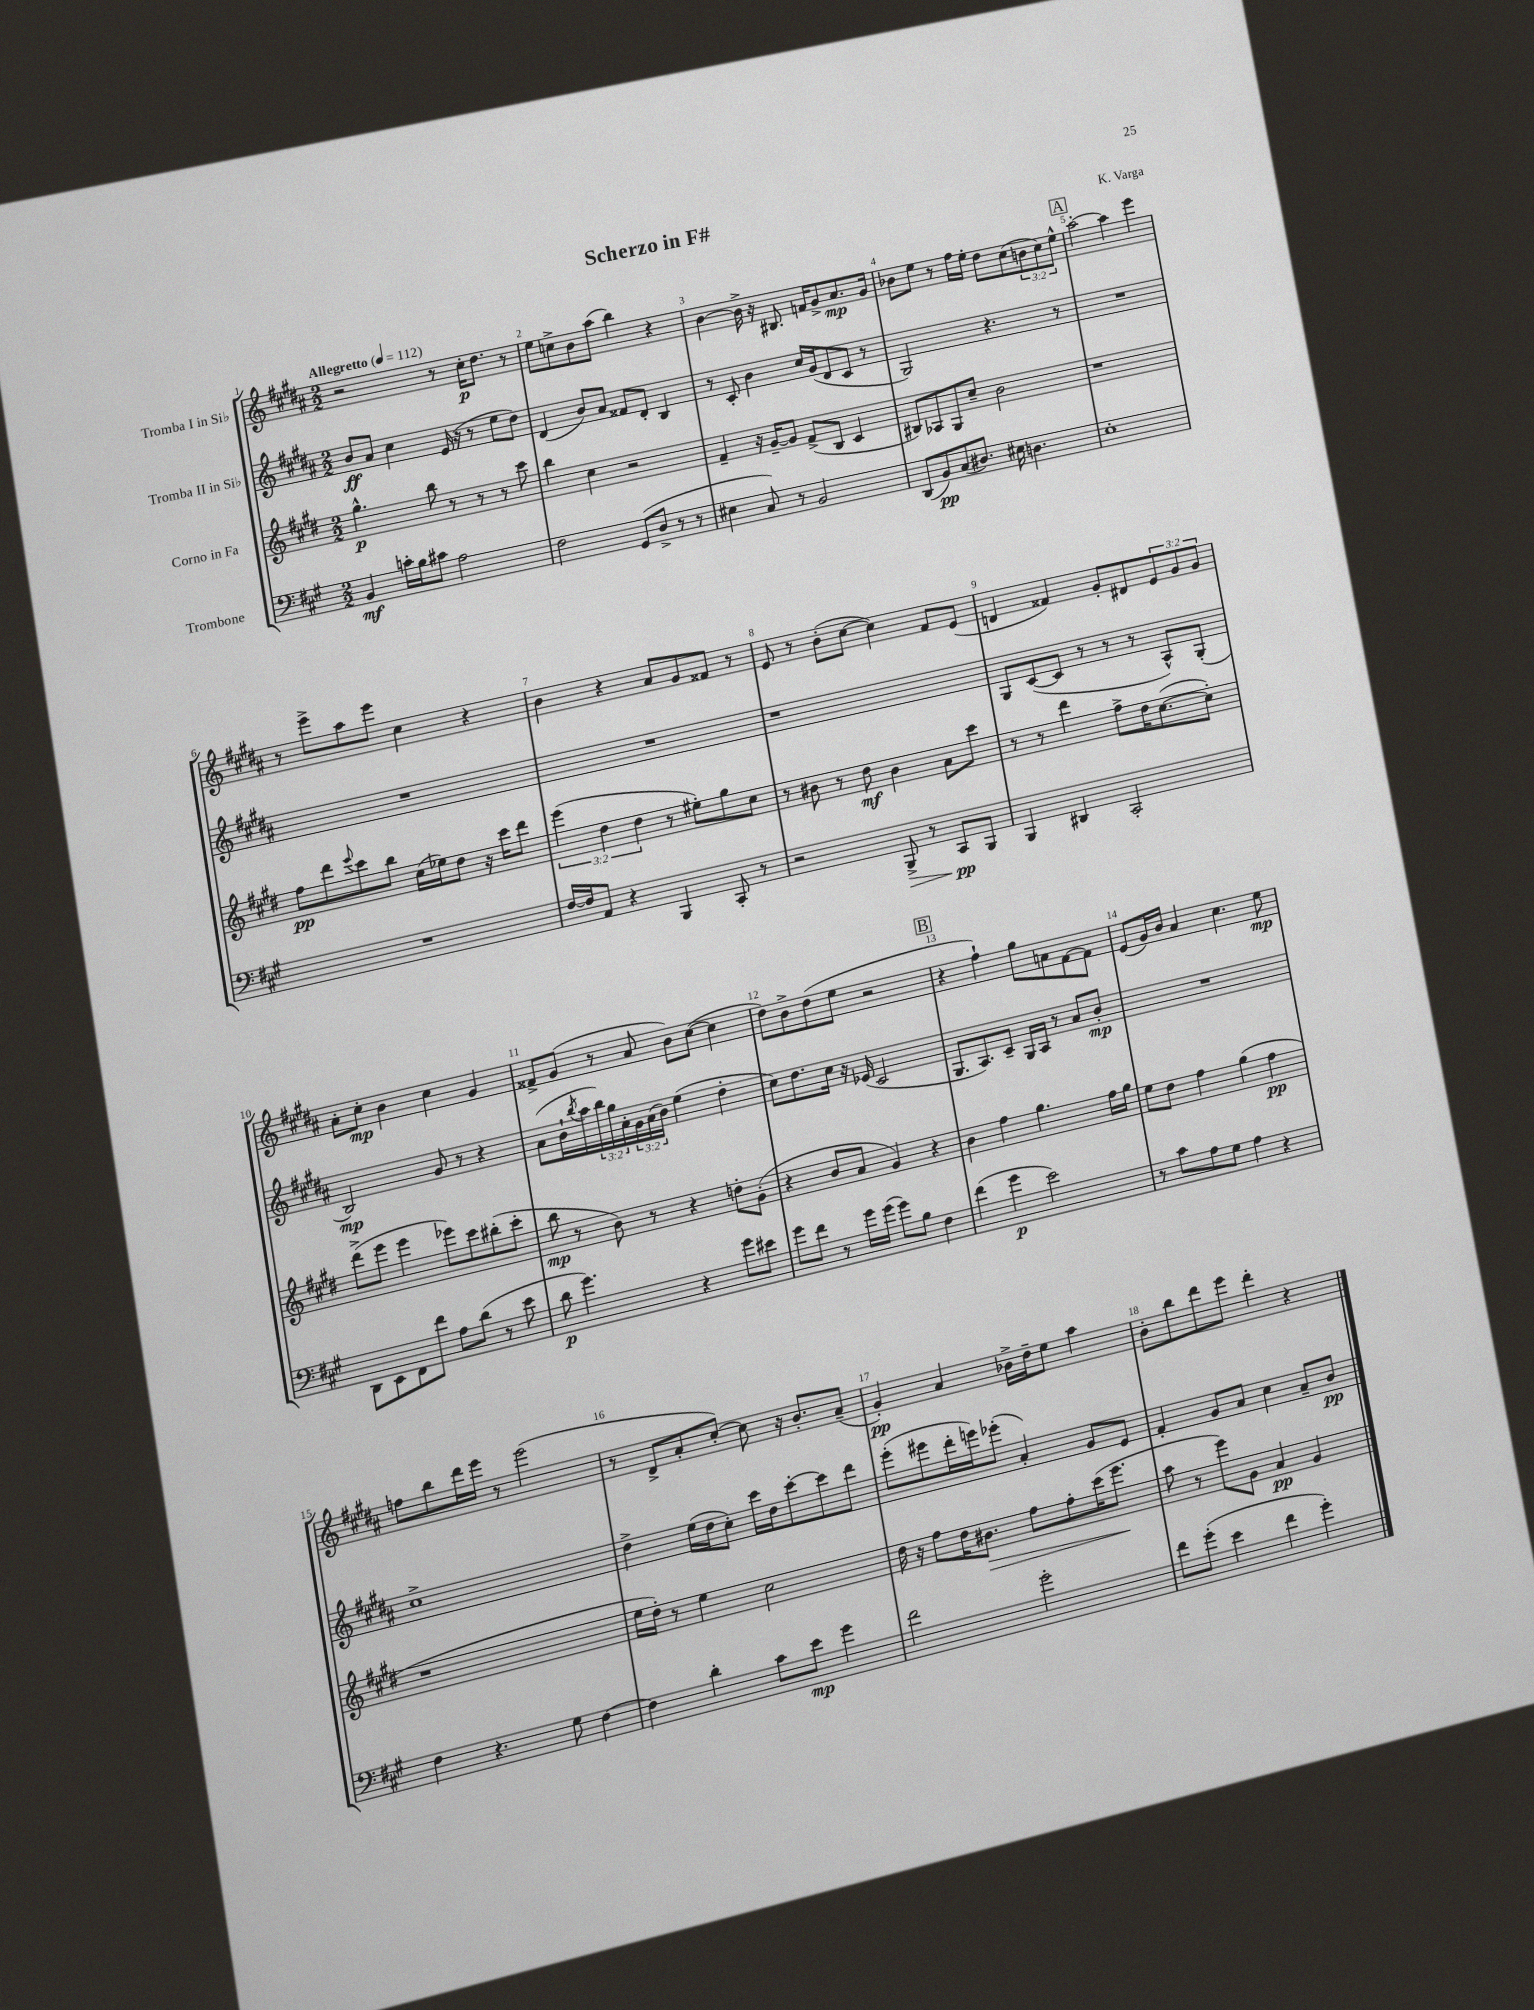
\header { title = "Scherzo in F#" composer = "K. Varga" }
<<
\new StaffGroup <<
\new Staff = "s0" \with { instrumentName = "Tromba I in Sib" } {
    \clef treble \key b \major \numericTimeSignature \time 2/2 \override Staff.TupletNumber.text = #tuplet-number::calc-fraction-text \tempo "Allegretto" 4 = 112
    r2 r8 cis''16-.\p dis''8. r8 |
    e''8 c''8-> b'8 ais''8( b''4) r4 |
    b'4~ b'16-> r16 bis8. f'16 gis'8-> ais'8.\mp gis'16 |
    bes'8 e''8 r8 fis''16 e''16-. dis''8 cis''8( \tuplet 3/2 { b'8 cis''8) e''8-^ } |
    \mark \markup { \box "A" } ais''2~-. ais''4 e'''4 |
    r8 e'''8-> ais''8 e'''8 cis''4 r4 |
    b'4 r4 ais'8 gis'8 fisis'8 r8 |
    e'8 r8 b'8-.( cis''8~ cis''4) fis'8 e'8( |
    d'4 fisis'4) gis'8-. dis'8 \tuplet 3/2 { e'8 gis'8 gis'8 } |
    ais'8-. cis''8-.\mp b'4 cis''4 gis'4 |
    fisis'8-> gis'8( r8 ais'8 b'8) cis''8~( cis''4 |
    dis''8) b'8-> dis''8( e''8 r2 |
    \mark \markup { \box "B" } r4 fis''4-!) gis''8 a'8 fis'8~ fis'8 |
    e'8( gis'16) b'16 ais'4 cis''4. e''8\mp |
    f''8 b''8 dis'''16 e'''16 r8 e'''2( |
    r8 dis'8-> ais'8-. cis''8~-.) cis''8 r16 b'8.-. ais'8--( |
    gis'4-.\pp) ais'4 bes'16-> dis''16-- e''8 ais''4 |
    b'8-. b''8 dis'''8 e'''8 dis'''4-. r4 \bar "|." |
}
\new Staff = "s1" \with { instrumentName = "Tromba II in Sib" } {
    \clef treble \key b \major \numericTimeSignature \time 2/2 \override Staff.TupletNumber.text = #tuplet-number::calc-fraction-text
    b'8\ff ais'8 cis''4 e'16( r16 r8 e''8 dis''8) |
    dis'4( b'8) ais'8 fisis'8 dis'8-. b4 |
    r8 cis'8-. b'4 cis''16 gis'16( dis'8 cis'8 r8 |
    gis2) r4. r8 |
    \mark \markup { \box "A" } R1 |
    R1 |
    R1 |
    r1 |
    gis8 cis'8~( cis'8 r8 r8 r8 ais8-^) gis8-.( |
    b2\mp) gis'8 r8 r4 |
    ais'8( b'16-! \acciaccatura { b''8 } ais''16 \tuplet 3/2 { b''16) gis''16 ais'16-. } \tuplet 3/2 { gis'16 ais'16( b'16) } e''4( dis''4-. |
    cis''8) dis''8. cis''16 r16 ees'16( cis'2 |
    \mark \markup { \box "B" } gis8. ais8.) cis'8-- gis16 ais16 r8 ais'8 b'8-.\mp |
    R1 |
    cis''1-> |
    dis''4-> e''16( dis''16 cis''8-.) cis'''16 dis''16 cis'''8~-. cis'''8 dis'''8 |
    e'''8-.( eis'''8 dis'''16-. e'''16) ees'''8-.( ais'4-.) gis'8 e'8 |
    fis'4-. gis'8 ais'8 cis''4 ais'8-- b'8\pp \bar "|." |
}
\new Staff = "s2" \with { instrumentName = "Corno in Fa" } {
    \clef treble \key e \major \numericTimeSignature \time 2/2 \override Staff.TupletNumber.text = #tuplet-number::calc-fraction-text
    gis''4.-^\p b''8 r8 r8 r8 cis'''8 |
    b''4 cis''4 r2 |
    fis'4-- r16 gis'16~-- gis'8 fis'8->( b8 cis'4 |
    bis8) aes8 gis8 cis''8-- b'2 |
    \mark \markup { \box "A" } r1 |
    fis''8\pp dis'''8 \appoggiatura { e'''8 } cis'''8 b''8 cis''16( ees''16) dis''8 r16 cis'''16 dis'''8 |
    \tuplet 3/2 { e'''4( dis''4 dis''4 } r8 eis''8-.) gis''8 cis''8 |
    r8 bis'8 r8 dis''8\mf bis'4 a'8 cis'''8 |
    r8 r8 dis'''4 fis''8-> dis''16 cis''8.~( cis''8-.) |
    dis'''8->( e'''8 e'''4 ees'''8) cis'''8 bis''8-.( cis'''8-. |
    b''8\mp r8 b'8) r8 r4 d''8-. gis'8-.( |
    r4 b'8 a'8 gis'4) r4 |
    \mark \markup { \box "B" } b'4 fis''4 gis''4. fis''16 gis''16 |
    e''8 dis''8 fis''4 gis''4( fis''4\pp |
    r1 |
    e''16 dis''16-.) r8 e''4 cis''2 |
    dis''16 r16 fis''8 dis''16 bis'8.\> fis''8 fis''8-. cis'''16( e'''8.\! |
    a''8 r8 e'''8) gis'8 a'4\pp gis'4 \bar "|." |
}
\new Staff = "s3" \with { instrumentName = "Trombone" } {
    \clef bass \key a \major \numericTimeSignature \time 2/2
    b,4\mf c'16-. b16 cis'8 a2 |
    fis2 gis,8( d8-> r8 r8 |
    eis4 cis8) r8 b,2 |
    d,8( b,8\pp) cis8( dis8.) eis16 d4. |
    \mark \markup { \box "A" } e1-. |
    R1 |
    fis16~ fis16 a,8 r4 b,,4 cis,8-. r8 |
    r2 b,,8->\> r8 cis,8\pp\! b,,8 |
    b,,4 dis,4 cis,2-. |
    d,8 e,8 fis,8 fis'8 a8 d'8( r8 e'8 |
    d'8\p gis'4.) r4 gis'8 eis'8 |
    gis'8 fis'8 r8 gis'16 gis'16( gis'8) b8 fis4 |
    \mark \markup { \box "B" } fis'4( gis'4\p e'2) |
    r8 cis'8 a8 gis8 a4 r4 |
    fis4 r4. gis8 fis4~ |
    fis4 d'4-. cis'8 e'8\mp gis'4 |
    fis'2 gis'2-. |
    fis'8 gis'8-.( e'4 fis'4 gis'4-.) \bar "|." |
}
>>
>>
\layout { \context { \Score \override BarNumber.break-visibility = ##(#f #t #t) barNumberVisibility = #all-bar-numbers-visible } }
